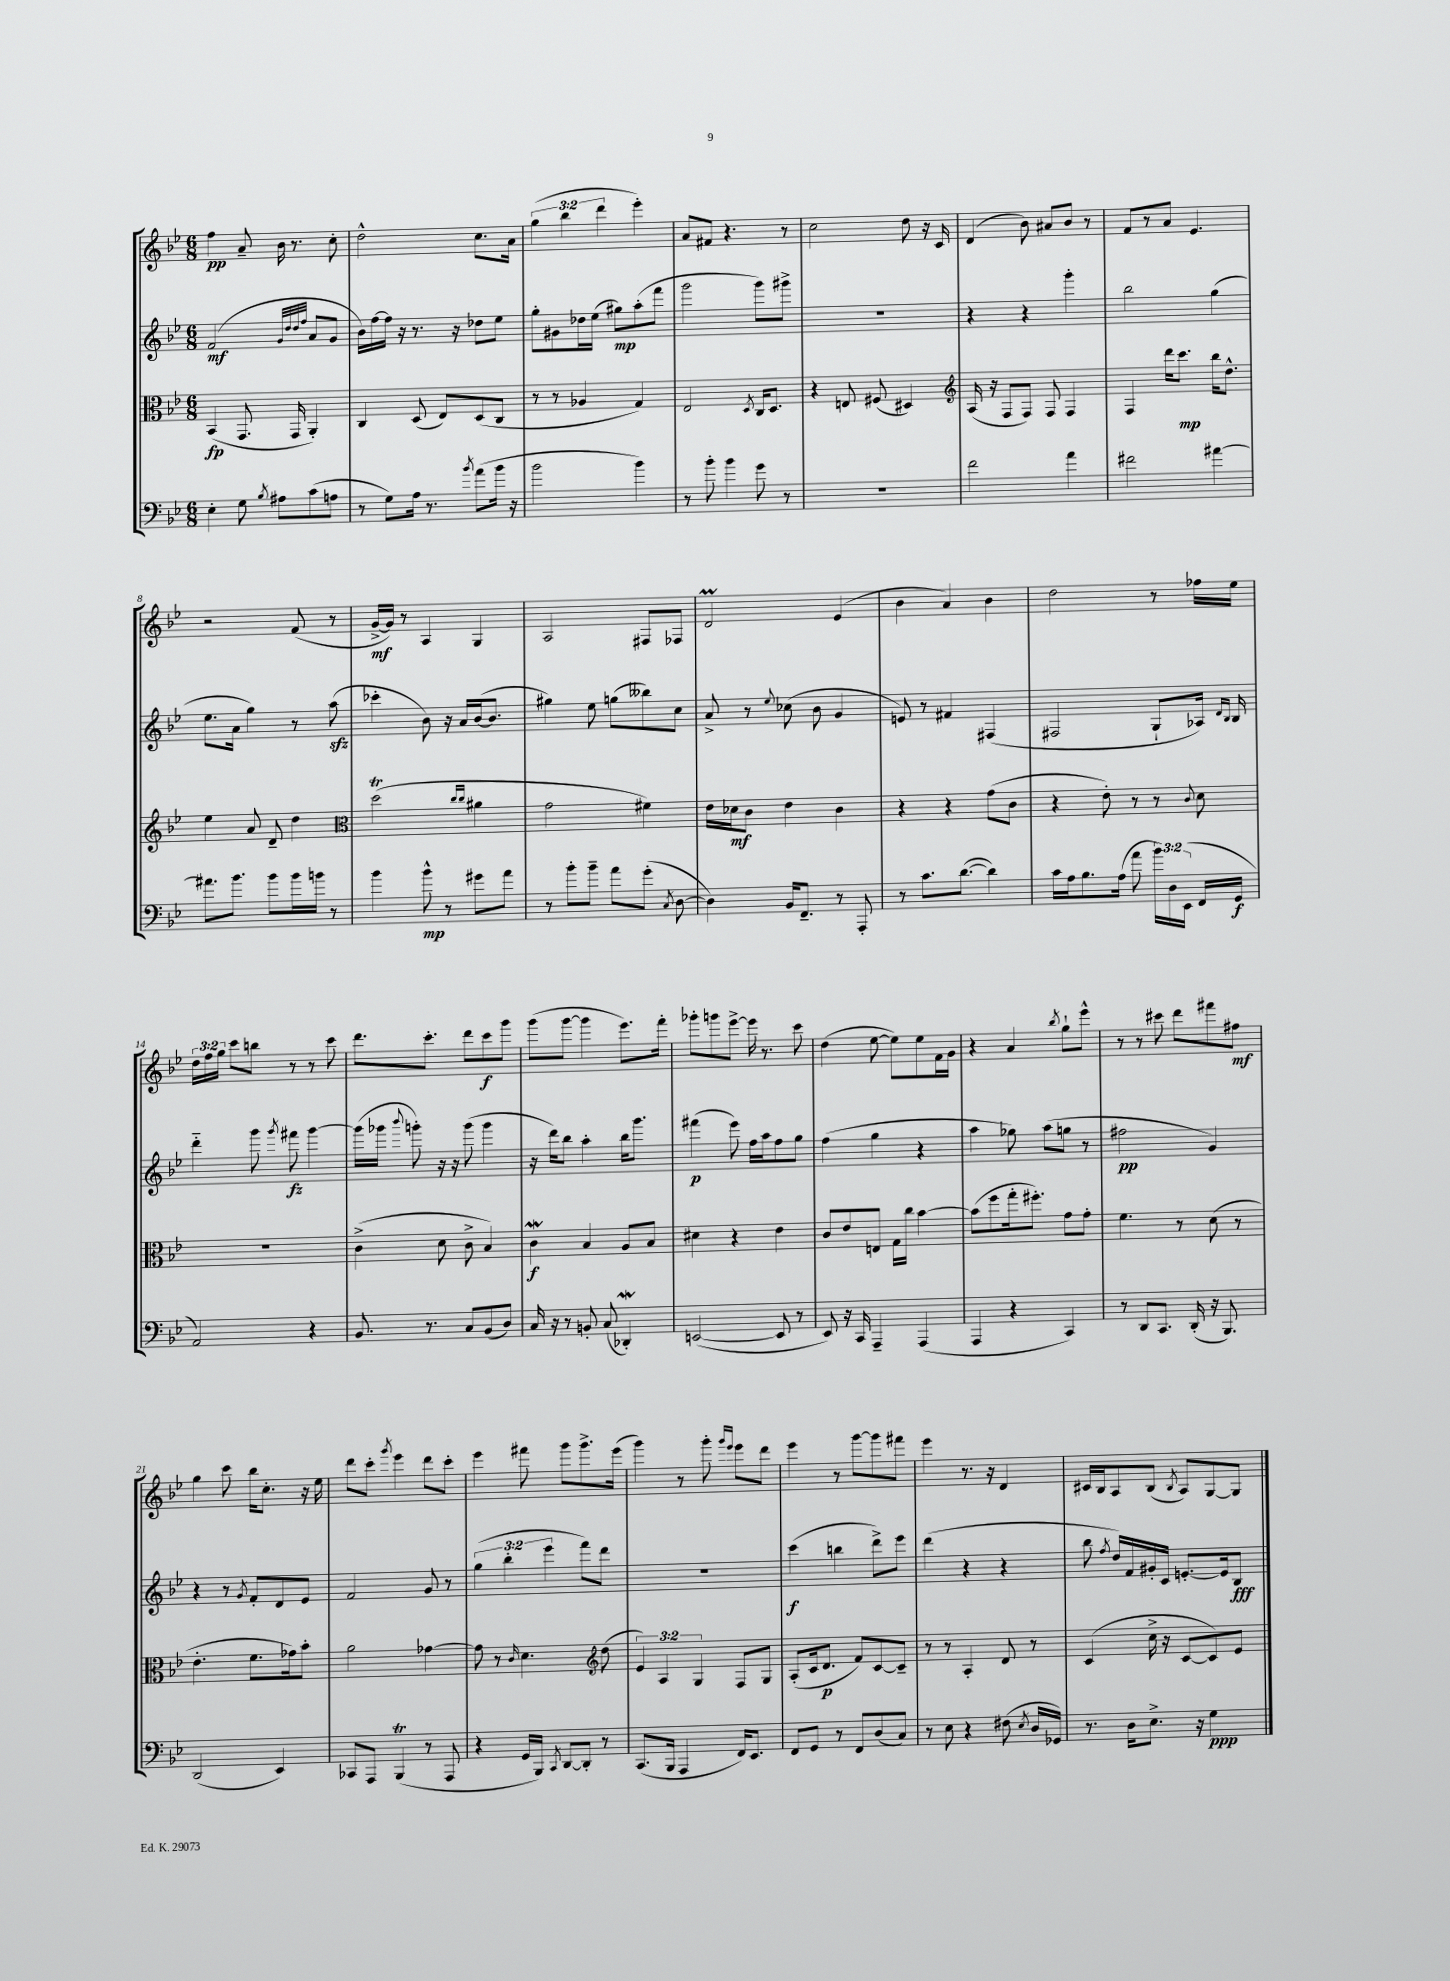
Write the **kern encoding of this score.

**kern	**dynam	**kern	**dynam	**kern	**dynam	**kern	**dynam
*part4	*part4	*part3	*part3	*part2	*part2	*part1	*part1
*staff4	*staff4	*staff3	*staff3	*staff2	*staff2	*staff1	*staff1
*clefF4	*	*clefC3	*	*clefG2	*	*clefG2	*
*k[b-e-]	*	*k[b-e-]	*	*k[b-e-]	*	*k[b-e-]	*
*M6/8	*	*M6/8	*	*M6/8	*	*M6/8	*
=1	=1	=1	=1	=1	=1	=1	=1
4E-'\	.	(4BB-/	fp	(2f/	mf	4ff\	pp
8G\	.	8.GG/	.	.	.	8a~/	.
8qB-/	.	.	.	.	.	.	.
8A#X\L	.	.	.	.	.	16b-\	.
.	.	16GG/	.	.	.	8.r	.
.	.	.	.	32qqg/LLL	.	.	.
.	.	.	.	32qqdd/	.	.	.
.	.	.	.	32qqdd/	.	.	.
.	.	.	.	32qqff/JJJ	.	.	.
(8c\	.	4AA'/)	.	8a/L	.	.	.
8An\J	.	.	.	8g/J	.	8cc'\	.
=2	=2	=2	=2	=2	=2	=2	=2
8r	.	4C/	.	16b-\LL)	.	2dd^^\	.
.	.	.	.	[16ff\	.	.	.
8G\L)	.	.	.	16ff\JJ]	.	.	.
.	.	.	.	16r	.	.	.
16A\Jk	.	(8D/	.	8.r	.	.	.
8.r	.	.	.	.	.	.	.
.	.	8E-/L)	.	.	.	.	.
.	.	.	.	16r	.	.	.
8qb-/	.	.	.	.	.	.	.
(8a\L	.	(8D/	.	8dd-X\L	.	8.cc\L	.
16b-\Jk	.	8C/J	.	8ee-\J	.	.	.
16r	.	.	.	.	.	16a\Jk	.
=3	=3	=3	=3	=3	=3	=3	=3
2b-\	.	8r	.	8gg'\L	.	(6gg\	.
.	.	8r	.	8g#X\	.	.	.
.	.	.	.	.	.	6bb-\	.
.	.	4A-X/	.	16dd-X\L	.	.	.
.	.	.	.	(16ee-\JJ	.	.	.
.	.	.	.	.	.	6ddd\	.
.	.	.	.	8gg#X\L)	mp	.	.
4b-\)	.	4G/)	.	(8aa'\	.	4eee-'\)	.
.	.	.	.	8fff\J	.	.	.
=4	=4	=4	=4	=4	=4	=4	=4
8r	.	2E-/	.	2ggg\	.	8a/L	.
8b-'\	.	.	.	.	.	8f#X/J	.
4b-\	.	.	.	.	.	4.r	.
.	.	8qD/	.	.	.	.	.
8g\	.	16C/KL	.	8ggg\L)	.	.	.
.	.	8.D/J	.	.	.	.	.
8r	.	.	.	8ggg#X^\J	.	8r	.
=5	=5	=5	=5	=5	=5	=5	=5
2.r	.	4r	.	2.r	.	2cc\	.
.	.	8En/	.	.	.	.	.
.	.	(8F#X/	.	.	.	.	.
.	.	4D#X/)	.	.	.	8dd\	.
.	.	.	.	.	.	16r	.
.	.	.	.	.	.	16c/	.
=6	=6	=6	=6	=6	=6	=6	=6
*	*	*clefG2	*	*	*	*	*
2f\	.	(16A/	.	4r	.	(4d/	.
.	.	16r	.	.	.	.	.
.	.	8F/L	.	.	.	.	.
.	.	8F/J)	.	4r	.	8b-\)	.
.	.	8F/	.	.	.	8a#X/L	.
4a\	.	4F/	.	4ggg'\	.	8b-/J	.
.	.	.	.	.	.	8r	.
=7	=7	=7	=7	=7	=7	=7	=7
2f#X\	.	4F/	.	2bb-\	.	8f/L	.
.	.	.	.	.	.	8r	.
.	.	16ddd\KL	.	.	.	8a/J	.
.	.	8.ccc\J	mp	.	.	.	.
.	.	.	.	.	.	4.e-/	.
[4a#X\	.	16bb-\KL	.	(4gg\	.	.	.
.	.	8.dd^^\J	.	.	.	.	.
!!LO:LB:g=z
=8	=8	=8	=8	=8	=8	=8	=8
8.a#X\L]	.	4ee-\	.	8.ee-\L	.	2r	.
8.b-\J	.	.	.	16a\Jk	.	.	.
.	.	8a/	.	4gg\)	.	.	.
8b-\L	.	8d~/	.	.	.	.	.
16b-\L	.	4dd\	.	8r	.	(8f/	.
16bn\JJ	.	.	.	.	.	.	.
8r	.	.	.	(8aazz\	.	8r	.
=9	=9	=9	=9	=9	=9	=9	=9
*	*	*clefC3	*	*	*	*	*
4b-\	.	(2ddt\	.	4ccc-X'\	.	[16g^/LL	mf
.	.	.	.	.	.	16g/JJ])	.
.	.	.	.	.	.	8r	.
8b-^^\	mp	.	.	8b-\)	.	4A/	.
8r	.	.	.	16r	.	.	.
.	.	.	.	16a/LL	.	.	.
.	.	16qqcc/LL	.	.	.	.	.
.	.	16qqcc/JJ	.	.	.	.	.
8g#X\L	.	4a#X\	.	([16b-/J	.	4G/	.
.	.	.	.	8.b-/J]	.	.	.
8a\J	.	.	.	.	.	.	.
=10	=10	=10	=10	=10	=10	=10	=10
8r	.	2g\	.	4gg#X\)	.	2A/	.
8b-'\L	.	.	.	.	.	.	.
8b-~\J	.	.	.	8ee-\	.	.	.
8a\L	.	.	.	(8ggn\L	.	.	.
(8g'\J	.	4f#X\)	.	8bb--X\)	.	8F#X/L	.
8qC/	.	.	.	.	.	.	.
[8D\	.	.	.	8cc\J	.	8F-X/J	.
=11	=11	=11	=11	=11	=11	=11	=11
4D\])	.	16e-\LL	.	8a^/	.	2dm/	.
.	.	16d-X\J	mf	.	.	.	.
.	.	8c\J	.	8r	.	.	.
.	.	.	.	8qqee-/	.	.	.
16BB-/KL	.	4e-\	.	(8cc-X\	.	.	.
8.FF~/J	.	.	.	.	.	.	.
.	.	.	.	8b-\	.	.	.
8r	.	4c\	.	4g/	.	(4e-/	.
8AAA'/	.	.	.	.	.	.	.
=12	=12	=12	=12	=12	=12	=12	=12
8r	.	4r	.	8en/)	.	4b-\	.
8.c\L	.	.	.	8r	.	.	.
.	.	4r	.	4f#X/	.	4a/)	.
([8.d\J	.	.	.	.	.	.	.
4d\])	.	(8g\L	.	(4F#X/	.	4b-\	.
.	.	8c\J	.	.	.	.	.
=13	=13	=13	=13	=13	=13	=13	=13
16c\LL	.	4r	.	2F#X/	.	2dd\	.
16A\J	.	.	.	.	.	.	.
8.B-\	.	.	.	.	.	.	.
.	.	8e-'\)	.	.	.	.	.
(16A\Jk	.	.	.	.	.	.	.
8a\	.	8r	.	.	.	.	.
24b-\LL)	.	8r	.	8G`/L	.	8r	.
24D\	.	.	.	.	.	.	.
(24EE-\JJ	.	.	.	.	.	.	.
.	.	8qqc/	.	.	.	.	.
16FF/LL	.	8d\	.	16A-X/Jk)	.	16ff-X\LL	.
.	.	.	.	16qqd/LL	.	.	.
.	.	.	.	16qqB-/JJ	.	.	.
16GG/JJ	f	.	.	16B-/	.	16ee-\JJ	.
!!LO:LB:g=z
=14	=14	=14	=14	=14	=14	=14	=14
2AA/)	.	2.r	.	4ddd\	.	24dd\LL	.
.	.	.	.	.	.	24ff\	.
.	.	.	.	.	.	24gg\JJ	.
.	.	.	.	.	.	8ccc\L	.
.	.	.	.	8ggg\	.	8bbn\J	.
.	.	.	.	8qggg/	.	.	.
.	.	.	.	8fff#X\	fz	8r	.
4r	.	.	.	[4ggg\	.	8r	.
.	.	.	.	.	.	8ccc\	.
=15	=15	=15	=15	=15	=15	=15	=15
8.BB-/	.	(4c^\	.	(16ggg\LL]	.	8.ddd\L	.
.	.	.	.	16ggg-X\JJ	.	.	.
.	.	.	.	8qqbbb-/	.	.	.
.	.	.	.	8gggn'\)	.	.	.
8.r	.	.	.	.	.	8.ccc'\J	.
.	.	8d\	.	16r	.	.	.
.	.	.	.	16r	.	.	.
8C/L	.	8c^\	.	(8ggg\	.	8ddd\L	.
(8BB-/	.	4B-/)	.	4ggg\	.	8ccc\	f
8D/J)	.	.	.	.	.	8ggg\J	.
=16	=16	=16	=16	=16	=16	=16	=16
16C/	.	4cW\	f	16r	.	(8ggg\L	.
16r	.	.	.	16ddd\KL)	.	.	.
8r	.	.	.	8bb-\J	.	[8ggg\J	.
8BBn'/	.	4B-/	.	4aa'\	.	4ggg\]	.
(8C/	.	.	.	.	.	.	.
4DD-Xw'/)	.	8A/L	.	16bb-\KL	.	8.eee-\L)	.
.	.	.	.	8.ggg\J	.	.	.
.	.	8B-/J	.	.	.	.	.
.	.	.	.	.	.	16fff'\Jk	.
=17	=17	=17	=17	=17	=17	=17	=17
([2EEn/	.	4d#X\	.	(4fff#X\	p	8ggg-X'\L	.
.	.	.	.	.	.	8gggn\	.
.	.	4r	.	8eee-\)	.	[8eee-^\J	.
.	.	.	.	16ff\LL	.	16eee-\]	.
.	.	.	.	16aa\J	.	8.r	.
8EE/]	.	4e-\	.	8ff\	.	.	.
8r	.	.	.	8gg\J	.	8ccc\	.
=18	=18	=18	=18	=18	=18	=18	=18
8EE-/)	.	8c/L	.	(4ff\	.	(4dd\	.
16r	.	8e-/	.	.	.	.	.
16CC/	.	.	.	.	.	.	.
4AAA~/	.	8En/J	.	4gg\	.	[8ee-\	.
.	.	16G\LL	.	.	.	8ee-\L])	.
.	.	16cc\JJ	.	.	.	.	.
(4AAA/	.	[4b-\	.	4r	.	8ee-\	.
.	.	.	.	.	.	16f\L	.
.	.	.	.	.	.	16g\JJ	.
=19	=19	=19	=19	=19	=19	=19	=19
4AAA/	.	(8b-\L]	.	4aa\	.	4r	.
.	.	8ff\	.	.	.	.	.
4r	.	16gg'\k	.	8gg-X\)	.	4a/	.
.	.	8.ff#X'\J)	.	.	.	.	.
.	.	.	.	(8aa\L	.	.	.
.	.	.	.	.	.	8qbb-/	.
4CC/)	.	8g\L	.	8ggn\J	.	8gg`\L	.
.	.	8g'\J	.	8r	.	8eee-^^\J	.
=20	=20	=20	=20	=20	=20	=20	=20
8r	.	4.f\	.	2ff#X\	pp	8r	.
8DD/L	.	.	.	.	.	8r	.
8.CC/J	.	.	.	.	.	8ccc#X\	.
.	.	8r	.	.	.	8ddd\L	.
(16DD'/	.	.	.	.	.	.	.
16r	.	(8d\	.	4g/)	.	8fff#X\	.
8.BBB-/)	.	.	.	.	.	.	.
.	.	8r	.	.	.	8ff#X\J	mf
!!LO:LB:g=z
=21	=21	=21	=21	=21	=21	=21	=21
(2DD/	.	4.e-'\	.	4r	.	4gg\	.
.	.	.	.	8r	.	8ccc\	.
.	.	.	.	8qg/	.	.	.
.	.	8.f\L	.	8f'/L	.	16bb-\KL	.
.	.	.	.	.	.	8.cc'\J	.
4EE-/)	.	.	.	8d/	.	.	.
.	.	16g-X\k)	.	.	.	.	.
.	.	8b-'\J	.	8e-/J	.	16r	.
.	.	.	.	.	.	16ee-\	.
=22	=22	=22	=22	=22	=22	=22	=22
8CC-X/L	.	2a\	.	2f/	.	8ddd\L	.
8AAA/J	.	.	.	.	.	8ccc'\J	.
.	.	.	.	.	.	8qggg/	.
(4BBB-T/	.	.	.	.	.	4eee-\	.
8r	.	[4g-X\	.	8g/	.	8ddd\L	.
8AAA/	.	.	.	8r	.	8ccc'\J	.
=23	=23	=23	=23	=23	=23	=23	=23
4r	.	8g-\]	.	(6gg\	.	4eee-\	.
.	.	8r	.	.	.	.	.
.	.	.	.	6bb-'\	.	.	.
.	.	16qqc/	.	.	.	.	.
16GG/LL	.	4.d\	.	.	.	8fff#X\	.
16BBB-/JJ)	.	.	.	.	.	.	.
.	.	.	.	6eee-\	.	.	.
8qCC/	.	.	.	.	.	.	.
[8DD/L	.	.	.	.	.	8ggg\L	.
8DD'/J]	.	.	.	8fff\L)	.	8.ggg^\	.
*	*	*clefG2	*	*	*	*	*
8r	.	(8dd\	.	8ddd\J	.	.	.
.	.	.	.	.	.	(16eee-\Jk	.
=24	=24	=24	=24	=24	=24	=24	=24
(8.CC/L	.	6e-/)	.	2.r	.	4ggg\)	.
.	.	6A/	.	.	.	.	.
16BBB-/Jk	.	.	.	.	.	.	.
4AAA/	.	.	.	.	.	8r	.
.	.	6G/	.	.	.	.	.
.	.	.	.	.	.	8ggg'\	.
.	.	.	.	.	.	16qqggg/LL	.
.	.	.	.	.	.	16qqeee-/JJ	.
16FF/KL)	.	8F/L	.	.	.	8eee-\L	.
8.EE-/J	.	.	.	.	.	.	.
.	.	8G/J	.	.	.	8ddd\J	.
=25	=25	=25	=25	=25	=25	=25	=25
8FF/L	.	(8A'/L	.	(4ccc\	f	4eee-\	.
8GG/J	.	16c/k	.	.	.	.	.
.	.	8.d/J	p	.	.	.	.
8r	.	.	.	4bbn\	.	8r	.
8FF/L	.	8f/L)	.	.	.	[8ggg\L	.
(8D/	.	[8c/	.	8ddd^\L)	.	8ggg\]	.
8C/J)	.	8c~/J]	.	8eee-\J	.	8fff#X\J	.
=26	=26	=26	=26	=26	=26	=26	=26
8r	.	8r	.	(4ddd\	.	4eee-\	.
8E-\	.	8r	.	.	.	.	.
4r	.	4A'/	.	4r	.	8.r	.
.	.	.	.	.	.	16r	.
(8F#X\	.	8d/	.	4r	.	4d/	.
8qE-/	.	.	.	.	.	.	.
16D/LL	.	8r	.	.	.	.	.
16GG-X/JJ)	.	.	.	.	.	.	.
=27	=27	=27	=27	=27	=27	=27	=27
8.r	.	(4c/	.	8bb-\	.	16c#X/LL	.
.	.	.	.	.	.	16B-/J	.
.	.	.	.	8qff/	.	.	.
.	.	.	.	16dd/LL)	.	8A/	.
16D\KL	.	.	.	16f/	.	.	.
8.E-^\J	.	16cc^\	.	16g#X'/	.	(8B-/J	.
.	.	16r	.	16c/JJ	.	.	.
.	.	.	.	.	.	8qB-/	.
.	.	[8c/L	.	[8.en'/L	.	8A/L)	.
16r	.	.	.	.	.	.	.
4G\	ppp	8c/])	.	.	.	[8G/	.
.	.	.	.	16e/k]	.	.	.
.	.	8e-/J	.	8B-/J	fff	8G/J]	.
==	==	==	==	==	==	==	==
*-	*-	*-	*-	*-	*-	*-	*-
